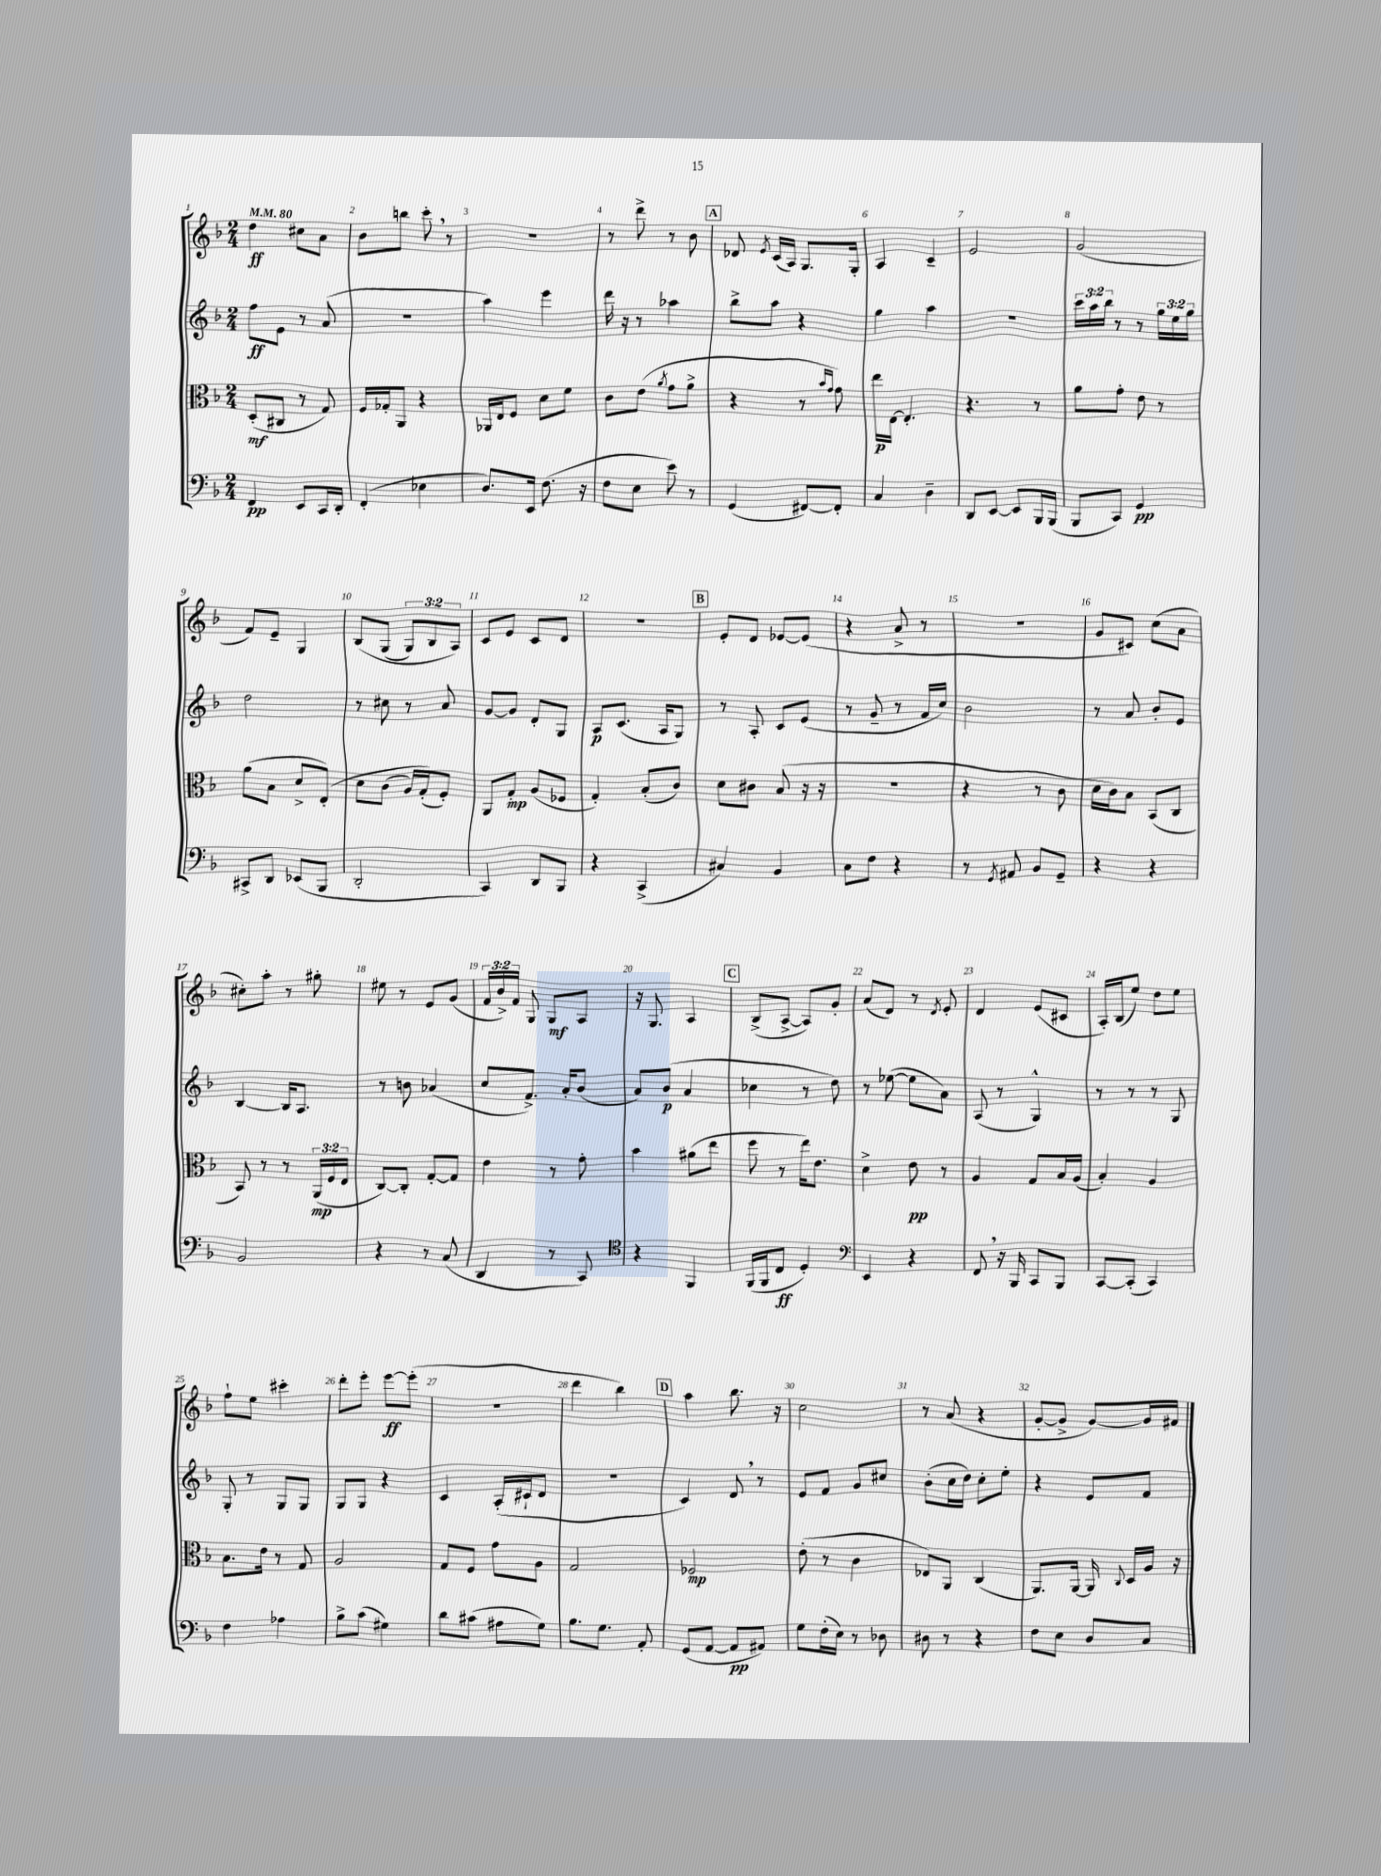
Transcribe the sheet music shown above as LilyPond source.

<<
\new StaffGroup <<
\new Staff = "s0" {
    \clef treble \key f \major \numericTimeSignature \time 2/4 \override Staff.TupletNumber.text = #tuplet-number::calc-fraction-text \tempo 4 = 80
    \autoBeamOff d''4\ff cis''8[ a'8] |
    bes'8[ b''8] c'''8-. \breathe r8 |
    R2 |
    r8 d'''8-> r8 bes'8 |
    \mark \markup { \box "A" } des'8 \acciaccatura { e'8 } c'16[( a16]) g8.[ g16]-. |
    a4 c'4-- |
    e'2 |
    g'2( |
    f'8[) e'8]-- g4 |
    bes8[\( g8]( \tuplet 3/2 { g8[) bes8 a8]\) } |
    c'8[ e'8] c'8[ d'8] |
    R2 |
    \mark \markup { \box "B" } e'8[-. d'8] ees'8[~ ees'8]( |
    r4 a'8-> r8 |
    r2 |
    g'8[ cis'8]) c''8[( a'8] |
    cis''8[-.) a''8]-. r8 gis''8-. |
    eis''8 r8 e'8[ g'8]( |
    \tuplet 3/2 { f'16[ bes'16->) f'16] } g8 g8[\mf a8] |
    r16 g8. a4 |
    \mark \markup { \box "C" } bes8[->( a8]~-> a8[) g'8]-. |
    a'8[( d'8]) r8 \acciaccatura { d'8 } e'8-. |
    d'4 e'8[( cis'8] |
    a16[-.) bes16( e''8]) d''8[ e''8] |
    f''8[-! e''8] cis'''4-. |
    d'''8[-. e'''8]-. e'''8[~\ff e'''8]-.( |
    R2 |
    d'''4 bes''4) |
    \mark \markup { \box "D" } a''4 bes''8. r16 |
    c''2 |
    r8 a'8( r4 |
    g'8[~-. g'8]-> g'8[~) g'16 fis'16] \bar "|." |
}
\new Staff = "s1" {
    \clef treble \key f \major \numericTimeSignature \time 2/4 \override Staff.TupletNumber.text = #tuplet-number::calc-fraction-text
    \autoBeamOff f''8[\ff e'8] r8 a'8( |
    r2 |
    a''4) e'''4 |
    d'''16 r16 r8 aes''4 |
    \mark \markup { \box "A" } bes''8[-> a''8] r4 |
    g''4 a''4 |
    R2 |
    \tuplet 3/2 { c'''16[ a''16 bes''16] } r8 r8 \tuplet 3/2 { g''16[ e''16 g''16] } |
    d''2 |
    r8 cis''8 r8 a'8 |
    g'8[~ g'8] d'8[-. g8] |
    a8[\p c'8.]( a16[ g8]) |
    \mark \markup { \box "B" } r8 a8-. c'8[ e'8]( |
    r8 g'8-- r8 f'16[ c''16]) |
    bes'2 |
    r8 a'8 bes'8[-. e'8] |
    bes4~ bes16[ a8.] |
    r8 b'8 aes'4( |
    c''8[ f'8.]->) a'16[-. bes'8]( |
    a'8[) bes'8]\p( a'4 |
    \mark \markup { \box "C" } ces''4 r8 d''8) |
    r8 ees''8~( ees''8[ a'8]) |
    a8( r8 g4-^) |
    r8 r8 r8 g8 |
    g8-. r8 g8[ g8] |
    g8[ g8] r4 |
    c'4 a16[-.( cis'16-! d'8] |
    R2 |
    \mark \markup { \box "D" } c'4) d'8 \breathe r8 |
    e'8[ f'8] g'8[ cis''8] |
    bes'8[-.( c''16 d''16]) c''8[-. e''8]-. |
    r4 e'8[ f'8] \bar "|." |
}
\new Staff = "s2" {
    \clef alto \key f \major \numericTimeSignature \time 2/4 \override Staff.TupletNumber.text = #tuplet-number::calc-fraction-text
    \autoBeamOff d8[-.\mf( cis8] r8 g8) |
    f16[ ges16-. a,8] r4 |
    aes,16[ e16 f8] d'8[ f'8] |
    c'8[ e'8]( \acciaccatura { a'8 } g'8[ a'8]-> |
    \mark \markup { \box "A" } r4 r8 \grace { bes'16[ g'16] } g'8) |
    e''16[\p e16]~ e4.-. |
    r4. r8 |
    a'8[ g'8]-. e'8 r8 |
    a'8[( bes8] d'8[-> e8]-.)\( |
    d'8[ c'8]( a16[) g16-.(\) f8]-.) |
    a,8[ g8]-.\mp a8[( fes8] |
    g4-.) bes8[-.( c'8]) |
    \mark \markup { \box "B" } d'8[ cis'8] bes8( r16 r16 |
    r2 |
    r4 r8 c'8 |
    d'16[ c'16) bes8] bes,8[( c8] |
    bes,8) r8 r8 \tuplet 3/2 { a,16[\mp( f16 e16] } |
    c8[~) c8]-. g8[~-. g8] |
    e'4 r8 g'8-. |
    bes'4 ais'8[( e''8] |
    \mark \markup { \box "C" } f''8 r8 e''16[) e'8.] |
    d'4-> e'8\pp r8 |
    a4 g8[ bes16 a16]( |
    bes4-.) a4 |
    bes8.[ e'16] r8 g8 |
    a2 |
    g8[ f8] g'8[ a8] |
    g2 |
    \mark \markup { \box "D" } fes2\mp |
    e'8-.( r8 c'4 |
    ees8[) a,8] c4( |
    a,8.[) a,16]~ a,16 \appoggiatura { c8 } d16[ a16] r16 \bar "|." |
}
\new Staff = "s3" {
    \clef bass \key f \major \numericTimeSignature \time 2/4
    \autoBeamOff f,4\pp e,8[ c,16 d,16]-. |
    f,4-.( ees4 |
    d8.[) e,16] f8.( r16 |
    f8[ e8] e'8) r8 |
    \mark \markup { \box "A" } g,4( fis,8[~) fis,8]-. |
    c4 d4-- |
    d,8[ e,8]~ e,8[ bes,,16 bes,,16]( |
    bes,,8[ c,8]) g,4\pp |
    cis,8[-> d,8] ees,8[( bes,,8] |
    d,2-. |
    c,4) d,8[ bes,,8] |
    r4 c,4->( |
    \mark \markup { \box "B" } cis4) bes,4 |
    c8[ f8] r4 |
    r8 \acciaccatura { g,8 } ais,8 bes,8[ g,8]-- |
    r4 r4 |
    bes,2 |
    r4 r8 c8( |
    d,4 r8 c,8) |
    \clef tenor r4 f,4 |
    \mark \markup { \box "C" } f,16[( f,16 c8]\ff d4-.) |
    \clef bass e,4 r4 |
    f,8 \breathe r16 bes,,16 c,8[ bes,,8] |
    c,8[~ c,8]-.( c,4) |
    f4 aes4 |
    bes8[-> c'8]( gis4) |
    d'8[ cis'8]( ais8[ g8]) |
    bes8.[ g8.] a,8-. |
    \mark \markup { \box "D" } g,8[( a,8]~ a,8[\pp ais,8]) |
    g8[ f16-.( e16]) r8 des8 |
    dis8 r8 r4 |
    f8[ e8] d8[ c8] \bar "|." |
}
>>
>>
\layout { \context { \Score \override BarNumber.break-visibility = ##(#f #t #t) barNumberVisibility = #all-bar-numbers-visible } }
